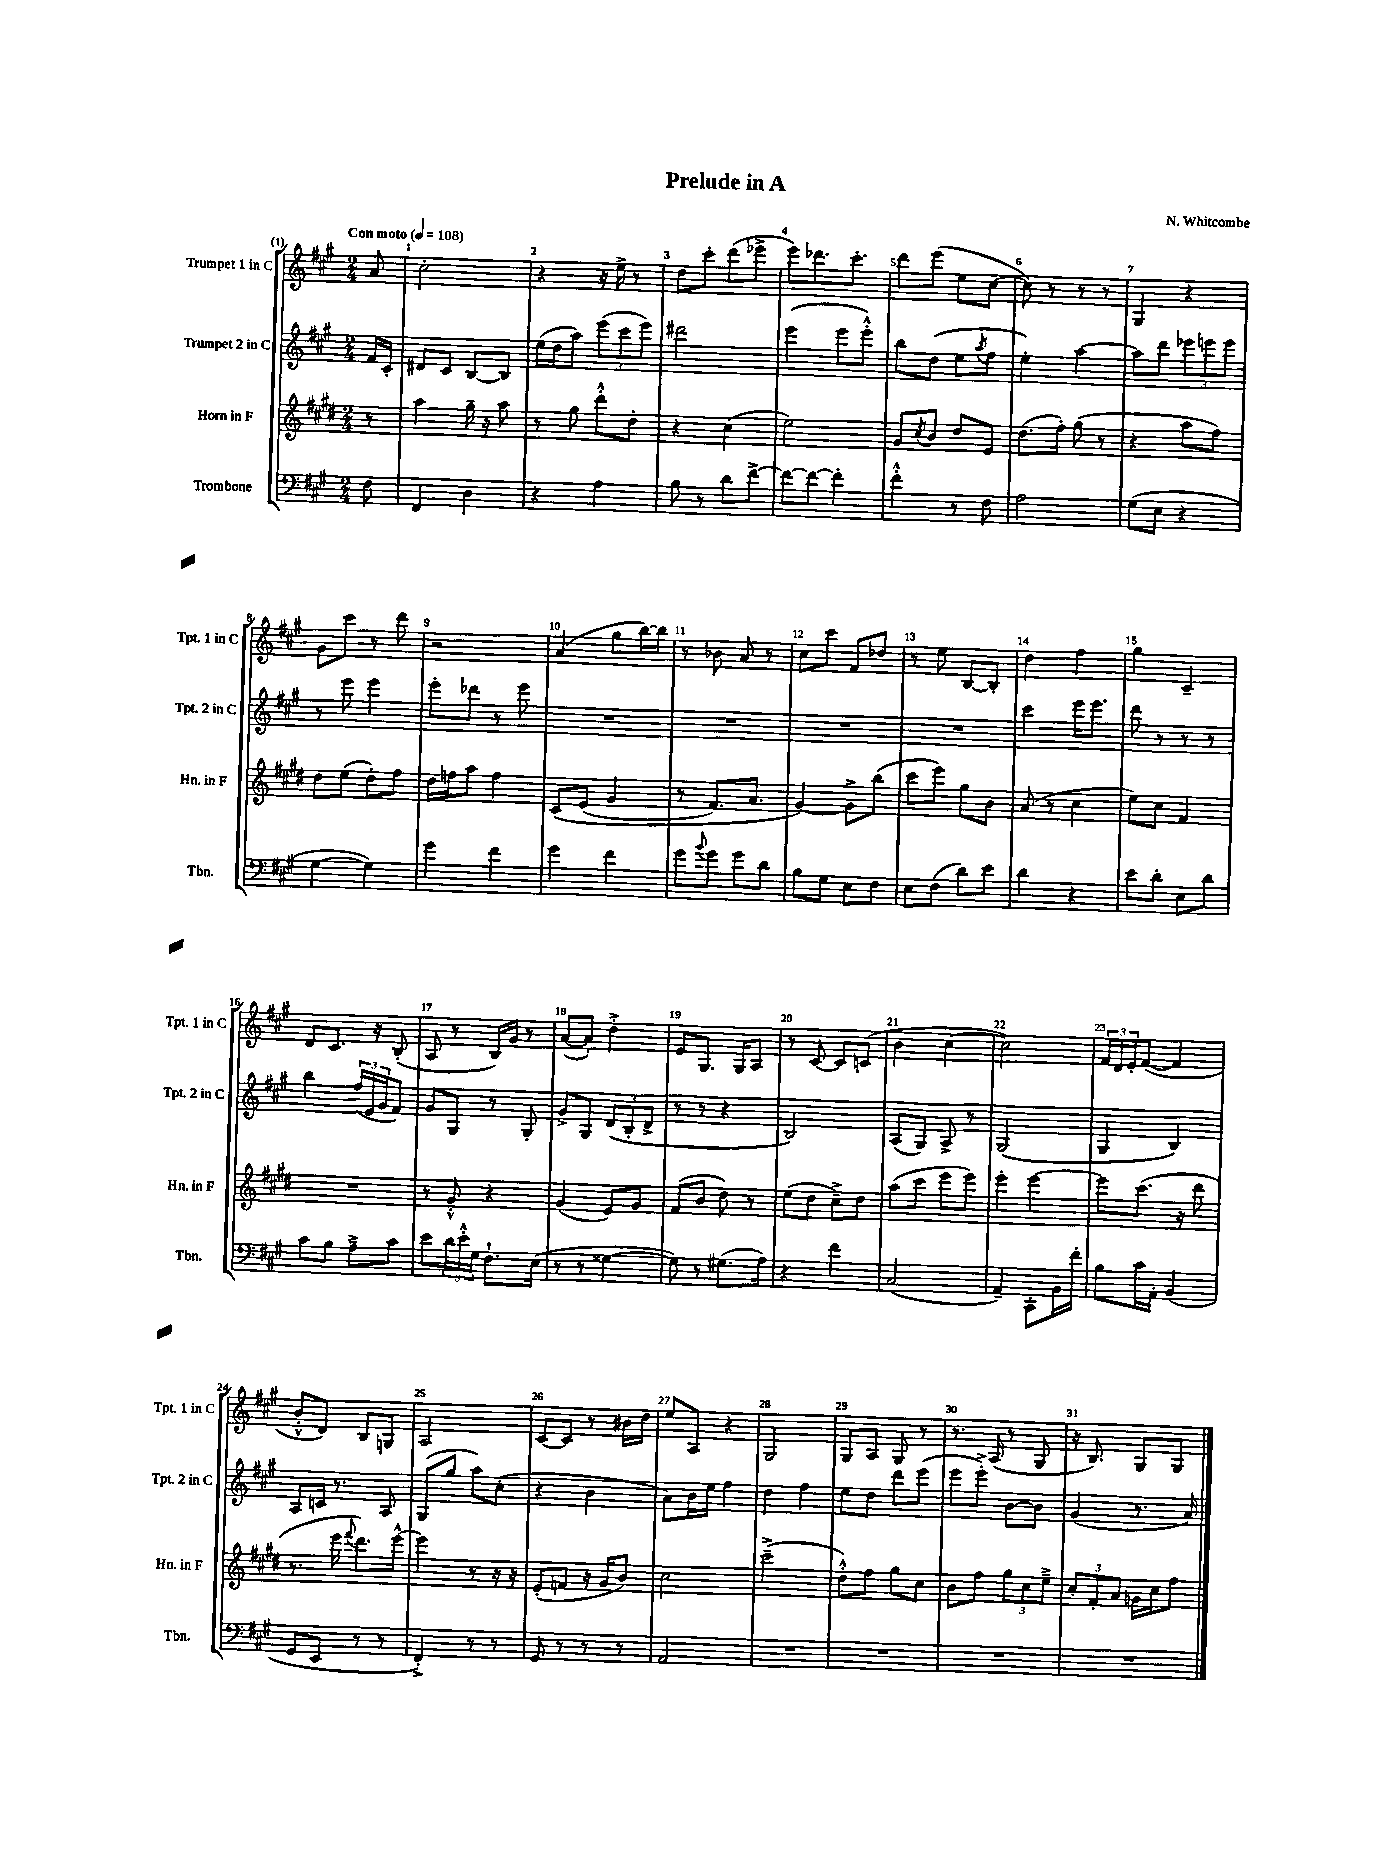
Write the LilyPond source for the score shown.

\header { title = "Prelude in A" composer = "N. Whitcombe" }
<<
\new StaffGroup <<
\new Staff = "s0" \with { instrumentName = "Trumpet 1 in C" shortInstrumentName = "Tpt. 1 in C" } {
    \clef treble \key a \major \numericTimeSignature \time 2/4 \partial 8 \tempo "Con moto" 4 = 108
    a'8 |
    cis''2-. |
    r4 r16 e''16-> r8 |
    d''8 cis'''8-. d'''8( ees'''8-> |
    e'''8) des'''8. cis'''8.-. |
    d'''8 e'''8( e''8 cis''8~ |
    cis''8) r8 r8 r8 |
    gis4 r4 |
    gis'8 cis'''8 r8 d'''8 |
    r2 |
    a'4( gis''8 b''16~) b''16 |
    r8 bes'8 a'8 r8 |
    cis''8 cis'''8 fis'8 des''8 |
    r8 e''8 b8~ b8-. |
    d''4 fis''4 |
    gis''4 cis'4-- |
    d'8 cis'8. r16 b8-.( |
    a8 r8 b16) gis'16 r8 |
    a'8~( a'8-.) d''4-.-> |
    e'8 gis8. gis16 a8 |
    r8 cis'8~ cis'8 c'8( |
    b'4 cis''4~ |
    cis''2) |
    \tuplet 3/2 { fis'16 d'16 e'16-. } fis'8~( fis'4 |
    b'8-.-^ d'8) b8 g8 |
    a2 |
    cis'8~ cis'8 r8 bis'16 d''16 |
    e''8 a8 r4 |
    gis2 |
    gis8 a8 gis8 r8 |
    r8. a16( r8 gis8 |
    r16 b8.) gis8 gis8 \bar "|." |
}
\new Staff = "s1" \with { instrumentName = "Trumpet 2 in C" shortInstrumentName = "Tpt. 2 in C" } {
    \clef treble \key a \major \numericTimeSignature \time 2/4 \partial 8
    fis'16 cis'16-. |
    dis'8 cis'8 b8~ b8 |
    e''16( d''16 a''8) \tuplet 3/2 { e'''8( cis'''8 e'''8) } |
    dis'''2 |
    e'''4( e'''8 e'''8-.-^) |
    b''8 d''8( e''8 \acciaccatura { a''8 } fis''8 |
    e''4-.) a''4~ |
    a''8 d'''8 \tuplet 3/2 { ees'''8 e'''8 e'''8 } |
    r8 e'''8 e'''4 |
    e'''8-. des'''8 r8 e'''8 |
    R2 |
    R2 |
    R2 |
    R2 |
    cis'''4 e'''16 e'''8. |
    d'''8 r8 r8 r8 |
    b''4 \tuplet 3/2 { fis''16( e'16 gis'16 } fis'8) |
    gis'8 gis8 r8 gis8-. |
    gis'8-> gis8 \tuplet 3/2 { d'8( b8-. d'8-> } |
    r8 r8 r4 |
    b2) |
    a8( gis8) a8-> r8 |
    gis2( |
    gis4 b4) |
    a8 c'16 r8. a8 |
    gis8( gis''8 a''8) cis''8-.( |
    r4 b'4 |
    a'8) b'16 e''16 fis''4 |
    d''4 fis''4 |
    e''8 d''8 d'''8 e'''8( |
    e'''8 e'''8-.->) b'8~ b'8 |
    gis'4( r8. a'16) \bar "|." |
}
\new Staff = "s2" \with { instrumentName = "Horn in F" shortInstrumentName = "Hn. in F" } {
    \clef treble \key e \major \numericTimeSignature \time 2/4 \partial 8
    r8 |
    a''4 gis''16-- r16 a''8 |
    r8 gis''8 dis'''8-.-^ dis''8-. |
    r4 cis''4( |
    e''2) |
    gis'8 \acciaccatura { cis''8 } b'8 dis''8 e'8 |
    dis''8.( fis''16-.) gis''8( r8 |
    r4 a''8 fis''8) |
    dis''8 e''8( dis''8-.) fis''8 |
    dis''16 f''16 a''8 f''4 |
    cis'8\( e'8( gis'4 |
    r8 fis'8.) a'8. |
    gis'4~\) gis'8-> b''8( |
    cis'''8 e'''8) gis''8 b'8 |
    a'8( r8 cis''4 |
    e''8) cis''8 fis'4 |
    R2 |
    r8 gis'8-.-^ r4 |
    gis'4( e'8) gis'8 |
    fis'8( b'8 dis''8) r8 |
    e''8( dis''8 cis''8--->) dis''8 |
    a''8( cis'''8 e'''8 e'''8) |
    e'''4-. e'''4~ |
    e'''8 cis'''8.( r16 dis'''8 |
    r8. e'''16 \appoggiatura { fis'''8 } dis'''8.) e'''16~-^ |
    e'''4 r8 r16 r16 |
    e'8-.( f'8 r16 gis'16 b'8) |
    cis''2 |
    cis'''2--->( |
    dis''8-.-^) fis''8 gis''8 cis''8 |
    b'8 fis''8 \tuplet 3/2 { gis''8 cis''8 e''8---> } |
    \tuplet 3/2 { cis''8-. fis'8-. a'8 } g'16 cis''16 fis''8 \bar "|." |
}
\new Staff = "s3" \with { instrumentName = "Trombone" shortInstrumentName = "Tbn." } {
    \clef bass \key a \major \numericTimeSignature \time 2/4 \partial 8
    fis8 |
    fis,4 d4 |
    r4 a4 |
    b8 r8 d'8 fis'8~-> |
    fis'8~ fis'8~ fis'4-. |
    fis'4-.-^ r8 fis8 |
    a2 |
    gis8( e8 r4 |
    gis4~ gis4) |
    gis'4 fis'4 |
    gis'4 fis'4 |
    gis'8 \appoggiatura { b'8 } gis'8 gis'8 d'8 |
    b8 gis8 e8 fis8 |
    e8 fis8( d'8) e'8 |
    d'4 r4 |
    e'8 d'8-. e8 d'8 |
    cis'8 b8 a8---> cis'8 |
    e'8 \tuplet 3/2 { d'16 e'16-.-^ gis16 } fis8.-! e16( |
    r8 r8 gisis4~ |
    gisis8) r8 gis8.( a16) |
    r4 fis'4 |
    cis2( |
    a,4--) cis,8-. b,16 fis'16-. |
    b8 cis'16 a,16-. b,4( |
    gis,8 e,8 r8 r8 |
    fis,4-.->) r8 r8 |
    gis,8 r8 r8 r8 |
    a,2 |
    R2 |
    R2 |
    R2 |
    R2 \bar "|." |
}
>>
>>
\layout { \context { \Score \override BarNumber.break-visibility = ##(#f #t #t) barNumberVisibility = #all-bar-numbers-visible } }
